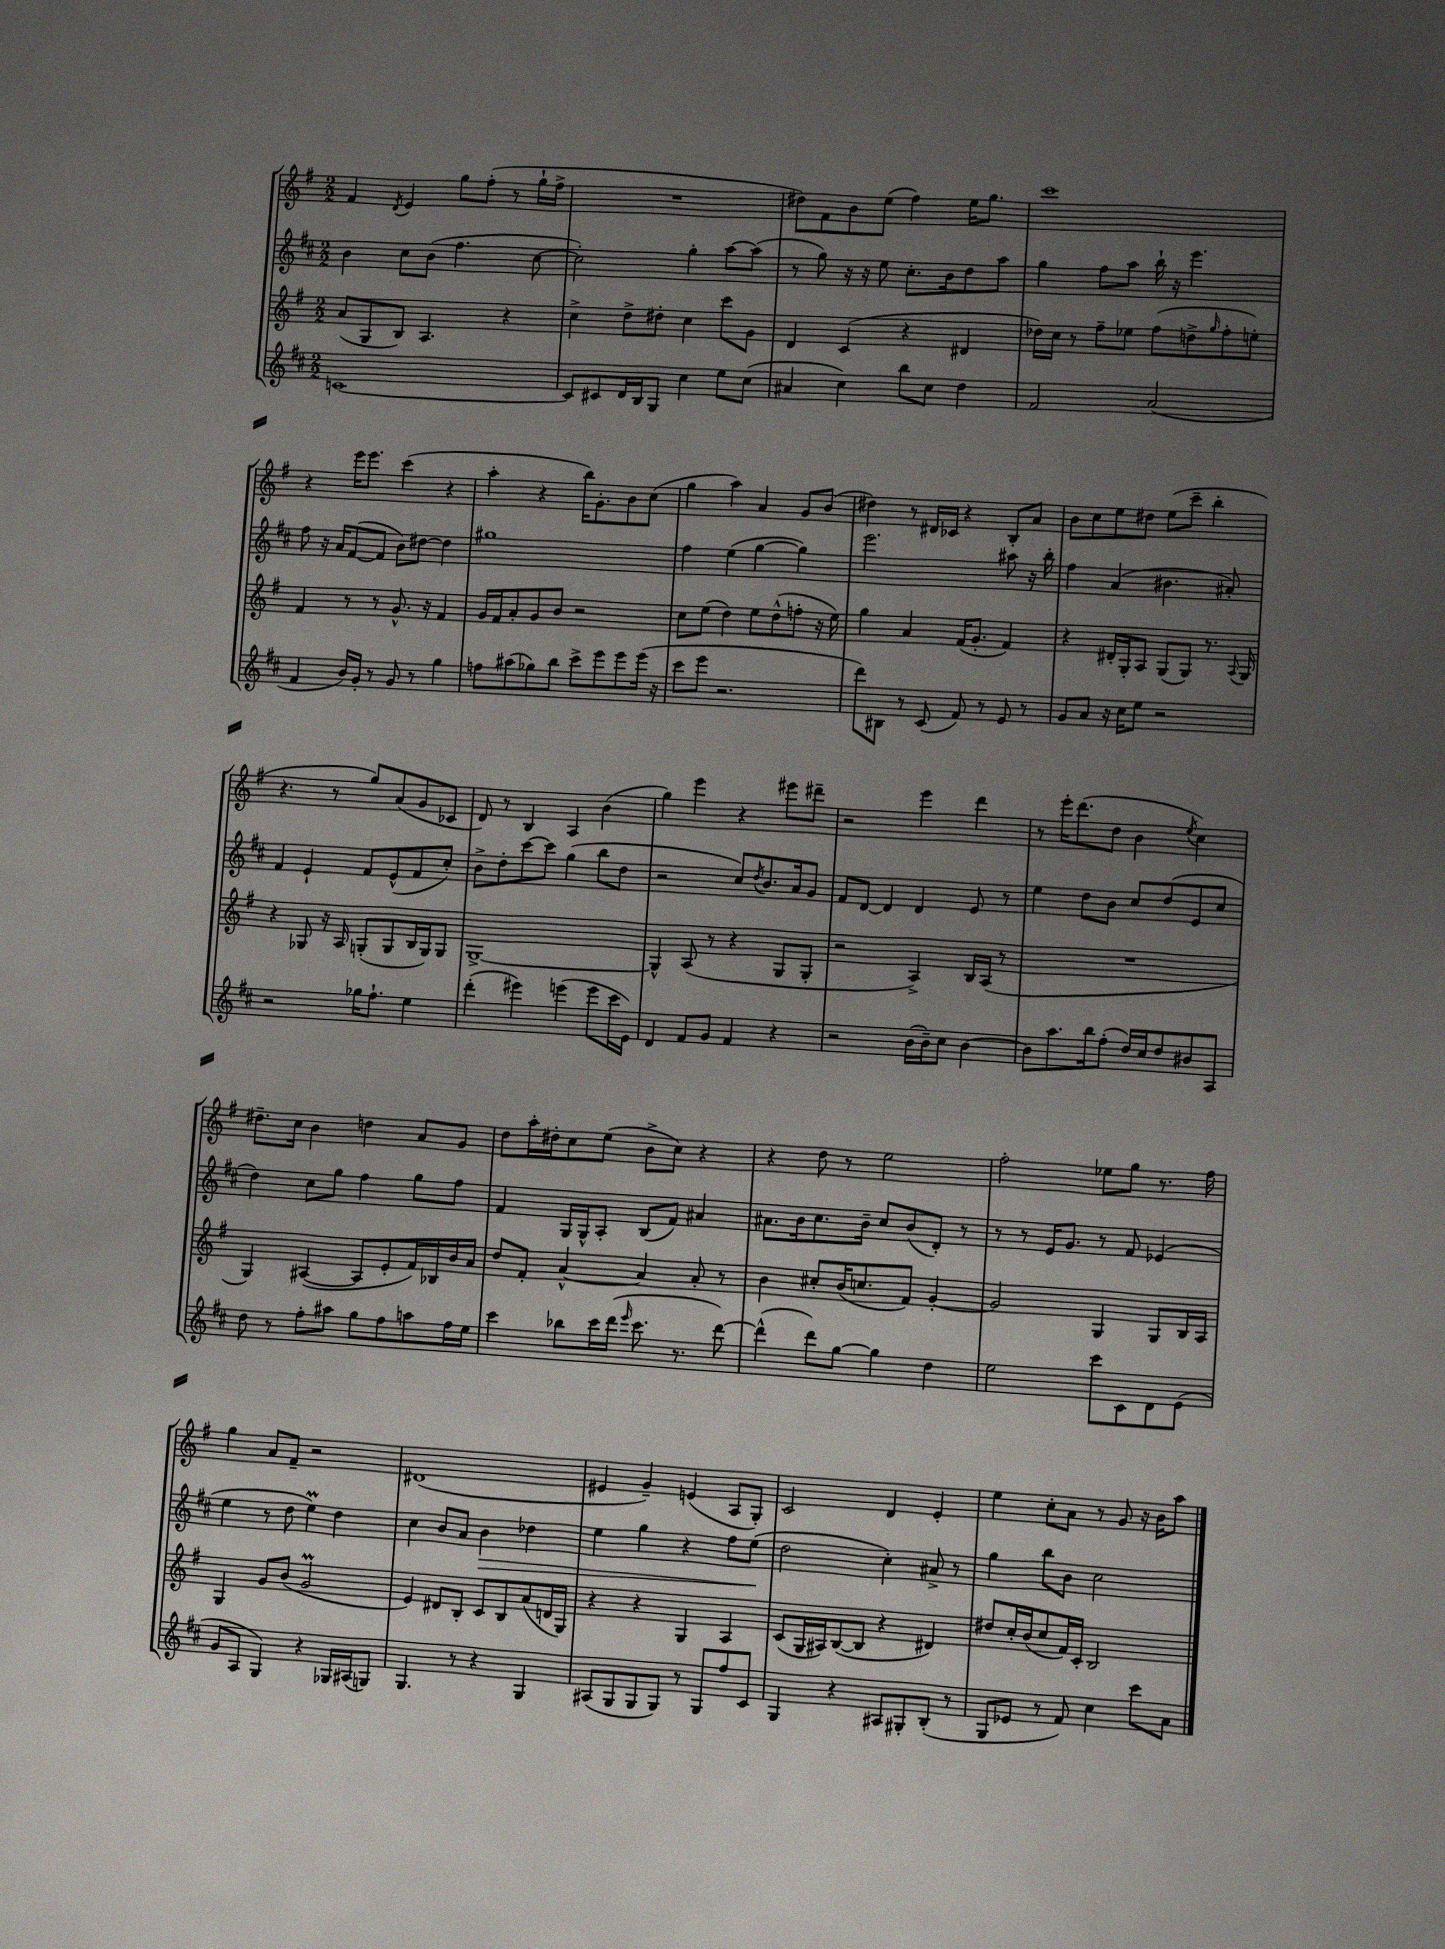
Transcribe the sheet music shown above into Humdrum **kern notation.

**kern	**kern	**kern	**kern
*staff4	*staff3	*staff2	*staff1
*clefG2	*clefG2	*clefG2	*clefG2
*k[f#c#]	*k[f#]	*k[f#c#]	*k[f#]
*M2/2	*M2/2	*M2/2	*M2/2
[1c	(8a	4b	4f#
.	8G	.	.
.	.	.	8qd
.	8B)	8cc#	4e
.	4.A	(8b	.
.	.	4.ff#	8gg
.	.	.	(8ff#'
.	4r	.	8r
.	.	[8cc#	16gg`
.	.	.	16ff#^
=	=	=	=
8c]	4cc^	2cc#'])	1r
8c#	.	.	.
16d	8dd^	.	.
16B	.	.	.
8G	8dd#'	.	.
4cc#	4cc	4gg'	.
8ee	8ccc	[8aa	.
(8cc#	8g	(8aa]	.
=	=	=	=
4a#	4d	8r	8dd#)
.	.	8gg)	8f#
4cc#)	(4c	16r	8b
.	.	16r	.
.	.	8ee	(8ee
8bb	4r	8.cc#'	4ff#)
8cc#	.	.	.
.	.	16b	.
4dd	4d#	8dd	16ee
.	.	.	8.gg
.	.	8aa	.
=	=	=	=
2f#	16dd-)	4gg	1ccc
.	16cc	.	.
.	8r	.	.
.	8ff#~	8ff#	.
.	8ee-	8aa	.
(2a	(8ff#	16bb`	.
.	.	16r	.
.	8dd^	4.eee	.
.	16qqgg	.	.
.	8ff#'	.	.
.	8ee')	.	.
=	=	=	=
4f#	4f#	8ff#	4r
.	.	16r	.
.	.	16a	.
16b)	8r	([8f#	16eee
16g'	.	.	8.eee
8r	8r	8f#]	.
8g	8.g^^	8b)	(4ccc
8r	.	[8dd#	.
.	16r	.	.
4gg	4f#	4dd#]	4r
=	=	=	=
8ff	16g	1gg#	4aa'
.	16f#	.	.
(8aa#	8a'	.	.
8gg-)	8g	.	4r
8bb	8b	.	.
8ccc#^	2r	.	16bb)
.	.	.	8.g'
8eee	.	.	.
8eee	.	.	8b
(16eee	.	.	(8cc
16r	.	.	.
=	=	=	=
8ccc#	8cc	4ff#	4gg
8eee	(8ee	.	.
2.r	4dd)	(4ee	4aa)
.	8ee	[4gg	4a
.	(8dd^^	.	.
.	8ff'	4gg])	8g
.	16r	.	(8b
.	16ee)	.	.
=	=	=	=
8ddd)	4gg	2.eee	4dd#)
8B#	.	.	.
8r	4a	.	8r
(8c#	.	.	16d#
.	.	.	16c-
8f#)	(16f#	.	4r
.	8.g'	.	.
8r	.	.	.
8e	4f#)	8aa#	8B'
8r	.	16r	8a
.	.	16bb'	.
=	=	=	=
8g	4r	4ff#	8b
8a	.	.	8cc
16r	16d#'	(4a	8ee
16cc#	16G'	.	.
8ee	8A	.	8dd#
2r	(8G	4.b#	(8ee
.	8G)	.	8ccc~
.	8.r	.	4bb'
.	.	8a#')	.
.	8qqA	.	.
.	16G	.	.
=	=	=	=
2r	4r	4f#	4.r
.	8G-	4e`	.
.	16r	.	8r
.	16A	.	.
16gg-	(8G'	8f#	8gg)
8.ff#`	.	.	.
.	8G	(8e^^	(8a
4ee	16B	8f#	8g
.	16G)	.	.
.	8G	8cc#')	8c-
=	=	=	=
(4ddd'	[1G^	8b^	8d)
.	.	8dd'	8r
4eee#)	.	[8ccc#	4B
.	.	8ccc#]	.
(4eee	.	(4gg	4A
8eee	.	8bb	(4b
16ccc#	.	8dd	.
16e)	.	.	.
=	=	=	=
4d	4G^^]	2r	4gg)
8f#	(8A	.	4eee
8g	8r	.	.
4f#	4r	8cc#)	4r
.	.	8qdd	.
.	.	8.b	.
4r	8G	.	8eee#
.	.	16a	.
.	8G'	8g	8ddd#~
=	=	=	=
2r	2r	8f#	2r
.	.	[8d	.
.	.	4d]	.
(16b	4A^)	4d	4eee
16b~)	.	.	.
8cc#	.	.	.
[4b	16B	8e	4ddd
.	(16A	.	.
.	8r	8r	.
=	=	=	=
8b]	1r	4ee	8r
8.aa	.	.	16eee'
.	.	.	(8.ddd
.	.	8dd	.
16bb	.	.	.
(8ff#'	.	8b	8dd
16dd)	.	8cc#	4b
16cc#	.	.	.
8dd	.	(8dd	.
.	.	.	8qee
8b#	.	8e	4cc)
8A	.	8cc#	.
=	=	=	=
8dd	4G)	4dd)	8.dd#~
8r	.	.	.
.	.	.	16cc
8ff#'	([4A#	8cc#	4b
8aa#	.	8gg	.
8gg	8A#]	4ff#	4dd
8ff#	8e'	.	.
8aa	16f#)	8gg	8a
.	16B-	.	.
16ff#	16b	8ff#	8g
16ee	16a	.	.
=	=	=	=
4ccc#	8dd	4f#	8dd
.	8f#'	.	16aa'
.	.	.	16dd#'
8bb-	[4a^^	16G	8cc
.	.	16G^^	.
16ccc#	.	8A'	(8ee
(16ddd	.	.	.
16qqeee	.	.	.
8.ccc#	4a]	(8B	8b^
.	.	8f#)	8cc)
8.r	.	.	.
.	8a'	4a#	4r
[8ddd)	8r	.	.
=	=	=	=
(4ddd^^]	4b	8.a#	4r
.	.	16b	.
8ddd)	8cc#'	8.cc#	8dd
[8gg	(16b	.	8r
.	8.cc	16b~	.
4gg]	.	8cc#	2ee
.	8f#)	(8b	.
4dd	[4g'	8d')	.
.	.	8r	.
=	=	=	=
2ee	2g]	8r	2ff#'
.	.	8r	.
.	.	16e	.
.	.	8.g	.
8ccc#	4G	8r	8ee-
8c#	.	8f#	8gg
8d	8G	(4e-	8.r
(8e	16B	.	.
.	16A	.	16ff#
=	=	=	=
8g	4G	4ee	4gg
8A	.	.	.
4G)	8g	8r	8a
.	(8b	8dd	8f#~
4r	2g	4ee)	2r
16G-	.	4dd	.
(16A#	.	.	.
8G)	.	.	.
=	=	=	=
4.G	4e)	4cc#	(1d#
.	8d#	8b	.
8r	8B'	8a	.
4r	8c	4b	.
.	8B	.	.
4G	(8a	4dd-	.
.	16d	.	.
.	16G)	.	.
=	=	=	=
(8A#	4r	4ee	4e#
8G	.	.	.
8G	4r	4gg	4g~)
8G)	.	.	.
8r	4G	4r	(4e
8G	.	.	.
8ff#	4A	8ff#	8A
8c#	.	(8ee	8G')
=	=	=	=
4G	(8c	2dd	2c
.	16G	.	.
.	16A#)	.	.
4r	([8B	.	.
.	8B]	.	.
8A#	4r	4cc#')	4d
8G#'	.	.	.
(8B'	4d#)	8a#^	4e'
8r	.	8r	.
=	=	=	=
8G	8dd#	4gg	4ee
8e-	16cc'	.	.
.	(16b	.	.
8r	8cc	8bb	8cc'
8f#)	16f#)	8b	8a
.	16c'	.	.
4cc#	2B	2cc#	8r
.	.	.	8g
8ccc#	.	.	16r
.	.	.	16b
8a	.	.	8aa
==	==	==	==
*-	*-	*-	*-
